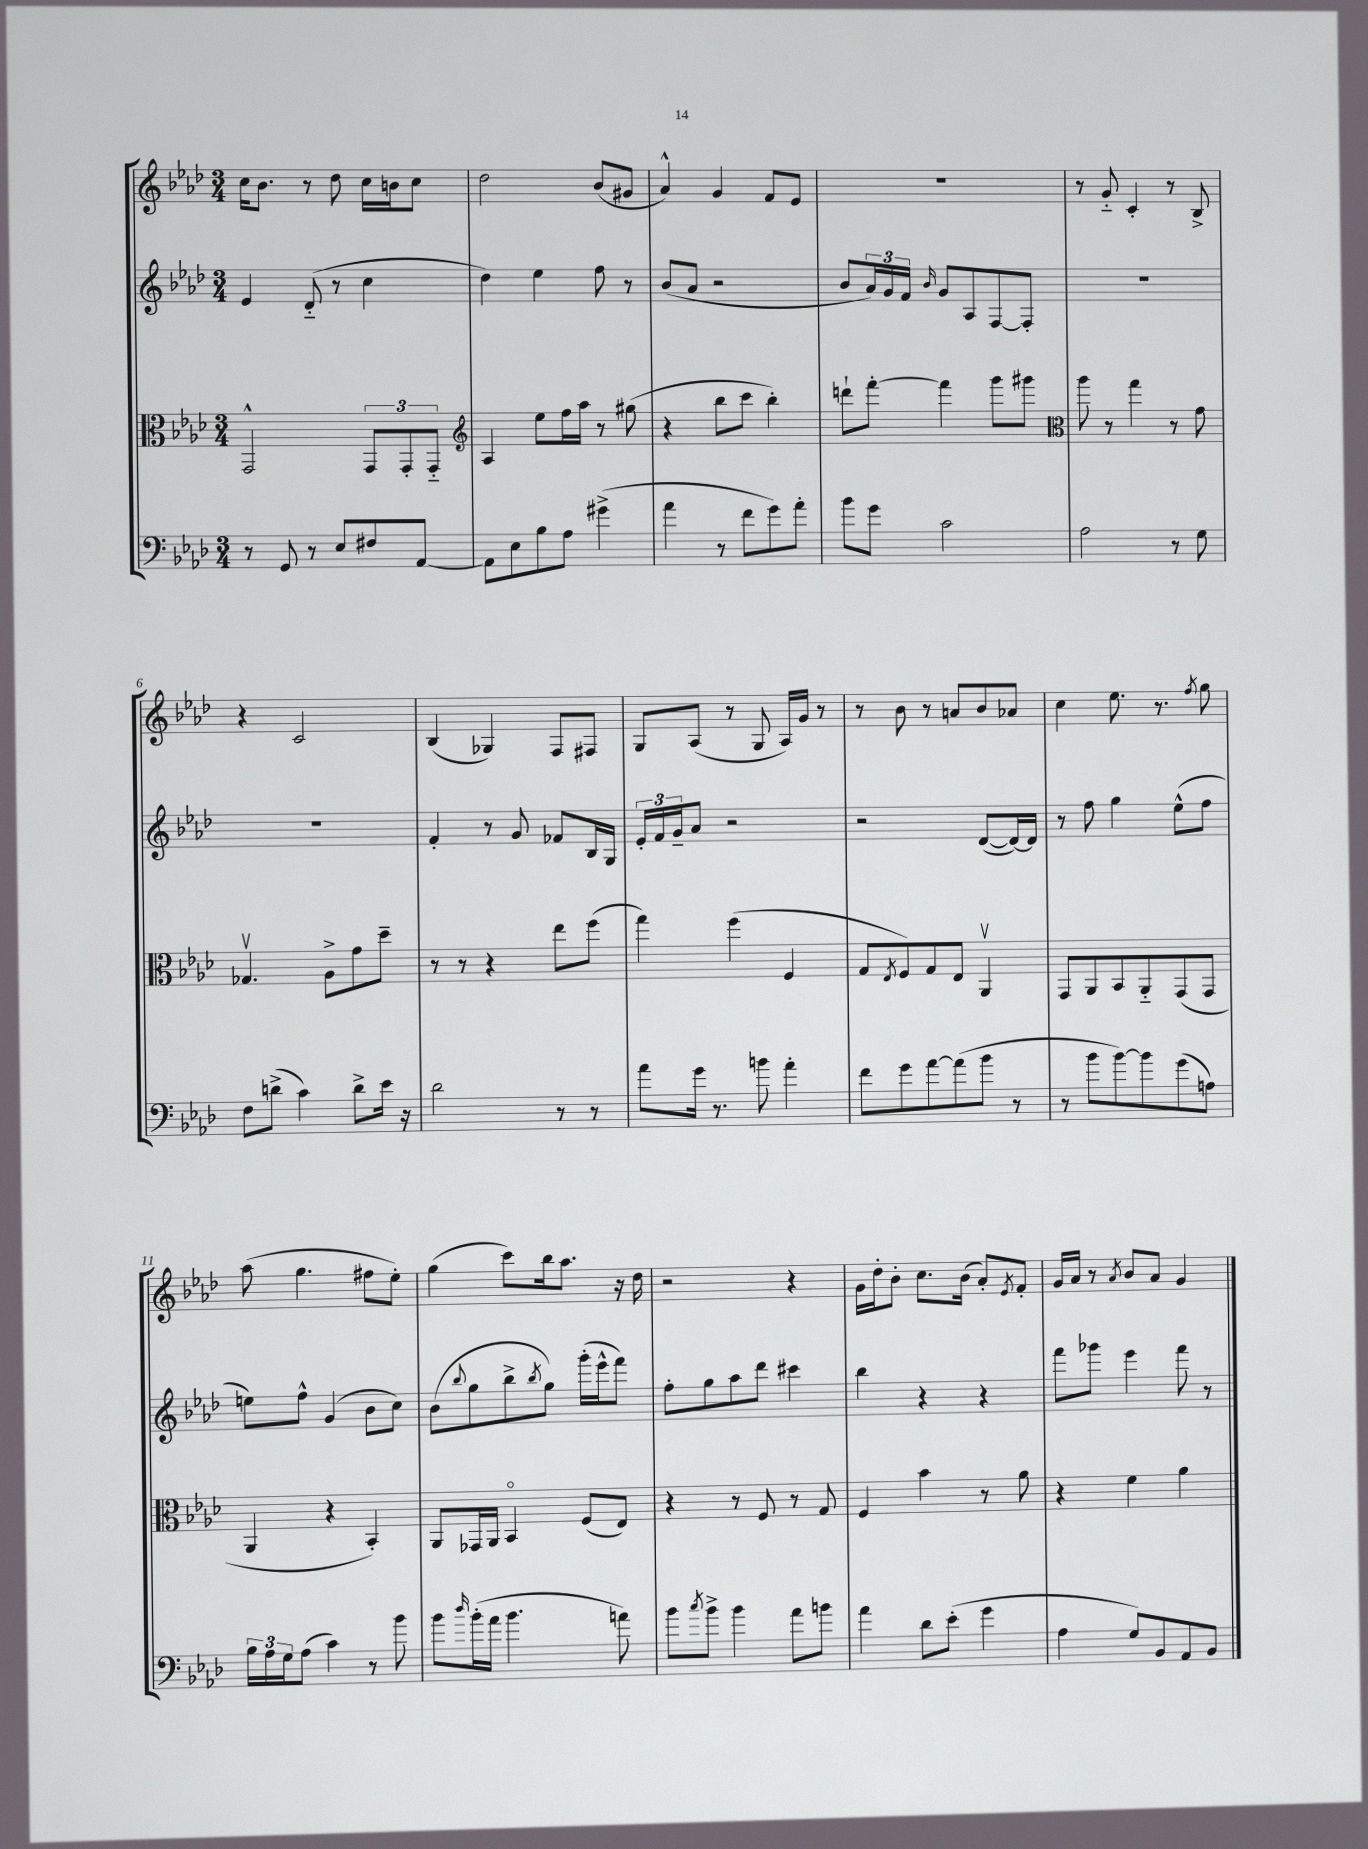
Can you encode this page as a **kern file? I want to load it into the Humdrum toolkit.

**kern	**kern	**kern	**kern
*staff4	*staff3	*staff2	*staff1
*clefF4	*clefC3	*clefG2	*clefG2
*k[b-e-a-d-]	*k[b-e-a-d-]	*k[b-e-a-d-]	*k[b-e-a-d-]
*M3/4	*M3/4	*M3/4	*M3/4
8r	2GG^^	4e-	16cc
.	.	.	8.b-
8GG	.	.	.
8r	.	(8d-'~	8r
8E-	.	8r	8dd-
8F#	12GG	4cc	16cc
.	.	.	16b
.	12GG'	.	.
[8AA-	.	.	8cc
.	12GG'~	.	.
=	=	=	=
*	*clefG2	*	*
8AA-]	4A-	4dd-)	2dd-
8E-	.	.	.
8B-	8ee-	4ee-	.
8A-	16ff	.	.
.	16aa-	.	.
(4g#^	8r	8ff	(8b-
.	(8gg#	8r	8g#
=	=	=	=
4a-	4r	(8b-	4a-^^)
.	.	8a-	.
8r	8bb-	2r	4g
8f	8ccc	.	.
8g)	4bb-')	.	8f
8a-'	.	.	8e-
=	=	=	=
8b-	8ddd`	8b-	2.r
8g	[8fff'	24a-)	.
.	.	24g	.
.	.	24f	.
.	.	16qqb-	.
2c	4fff]	8g	.
.	.	8A-	.
.	8ggg	[8F	.
.	8ggg#	8F']	.
=	=	=	=
*	*clefC3	*	*
2A-	8aa-	2.r	8r
.	8r	.	8g'~
.	4gg	.	4c'
8r	8r	.	8r
8G	8g	.	8B-^
=	=	=	=
8F	4.G-v	2.r	4r
(8d^	.	.	.
4c)	.	.	2c
.	8A-^	.	.
8d^	8g	.	.
16e-	8dd-~	.	.
16r	.	.	.
=	=	=	=
2d-	8r	4f'	(4B-
.	8r	.	.
.	4r	8r	4G-)
.	.	8g	.
8r	8ee-	8f-	8F
8r	(8ff	16B-	8F#
.	.	16G	.
=	=	=	=
8a-	4gg)	24e-'	8G
.	.	24f	.
.	.	24g~	.
16g	.	8a-	(8A-
8.r	.	.	.
.	(4ff	2r	8r
8b	.	.	8G
4a-'	4F	.	16A-)
.	.	.	16g
.	.	.	8r
=	=	=	=
8f	8G	2r	8r
.	8qE-	.	.
8g	8F)	.	8b-
[8a-	8G	.	8r
(8a-]	8E-	.	8a
8b-	4AA-v	([8d-	8b-
8r	.	16d-_)	8a-
.	.	16d-]	.
=	=	=	=
8r	8GG	8r	4cc
8b-	8AA-	8ff	.
[8b-)	8BB-	4gg	8.ee-
8b-]	8AA-'~	.	.
.	.	.	8.r
(8g	(8GG	(8ee-^^	.
.	.	.	8qff
8A)	8GG	8ff	8gg
=	=	=	=
24B-	4AA-	8ee)	(8aa-
24A-	.	.	.
24G	.	.	.
(8A-	.	8ff^^	4.gg
4c)	4r	(4g	.
8r	4BB-')	8b-	8ff#
8b-	.	8cc)	8ee-')
=	=	=	=
8b-	8AA-	(8b-	(4gg
16qqdd-	.	8qqbb-	.
(16b-'	16GG-	8gg	.
16a-	16AA-	.	.
4.b-	4BB-o	8bb-^	8ccc)
.	.	8qbb-	.
.	.	8gg)	16bb-
.	.	.	8.aa-
.	(8F	(16ggg'	.
.	.	16eee-^^	.
8a)	8E-)	8fff)	16r
.	.	.	16dd-
=	=	=	=
8b-	4r	8ff'	2r
8qcc	.	.	.
8b-^	.	8gg	.
4b-	8r	8aa-	.
.	8F	8ddd-	.
8a-	8r	4ccc#	4r
8b	8G	.	.
=	=	=	=
4a-	4F	4bb-	16g
.	.	.	16dd-'
.	.	.	8b-'
8d-	4b-	4r	8.cc
(8e-'	.	.	.
.	.	.	(16b-
4g	8r	4r	8a-')
.	.	.	8qe-
.	8a-	.	8f'
=	=	=	=
4A-	4r	8fff	16g
.	.	.	16a-
.	.	8ggg-	8r
.	.	.	8qa-
8G)	4f	4eee-	8b-
8BB-	.	.	8a-
8AA-	4a-	8fff	4g
8BB-	.	8r	.
==	==	==	==
*-	*-	*-	*-
